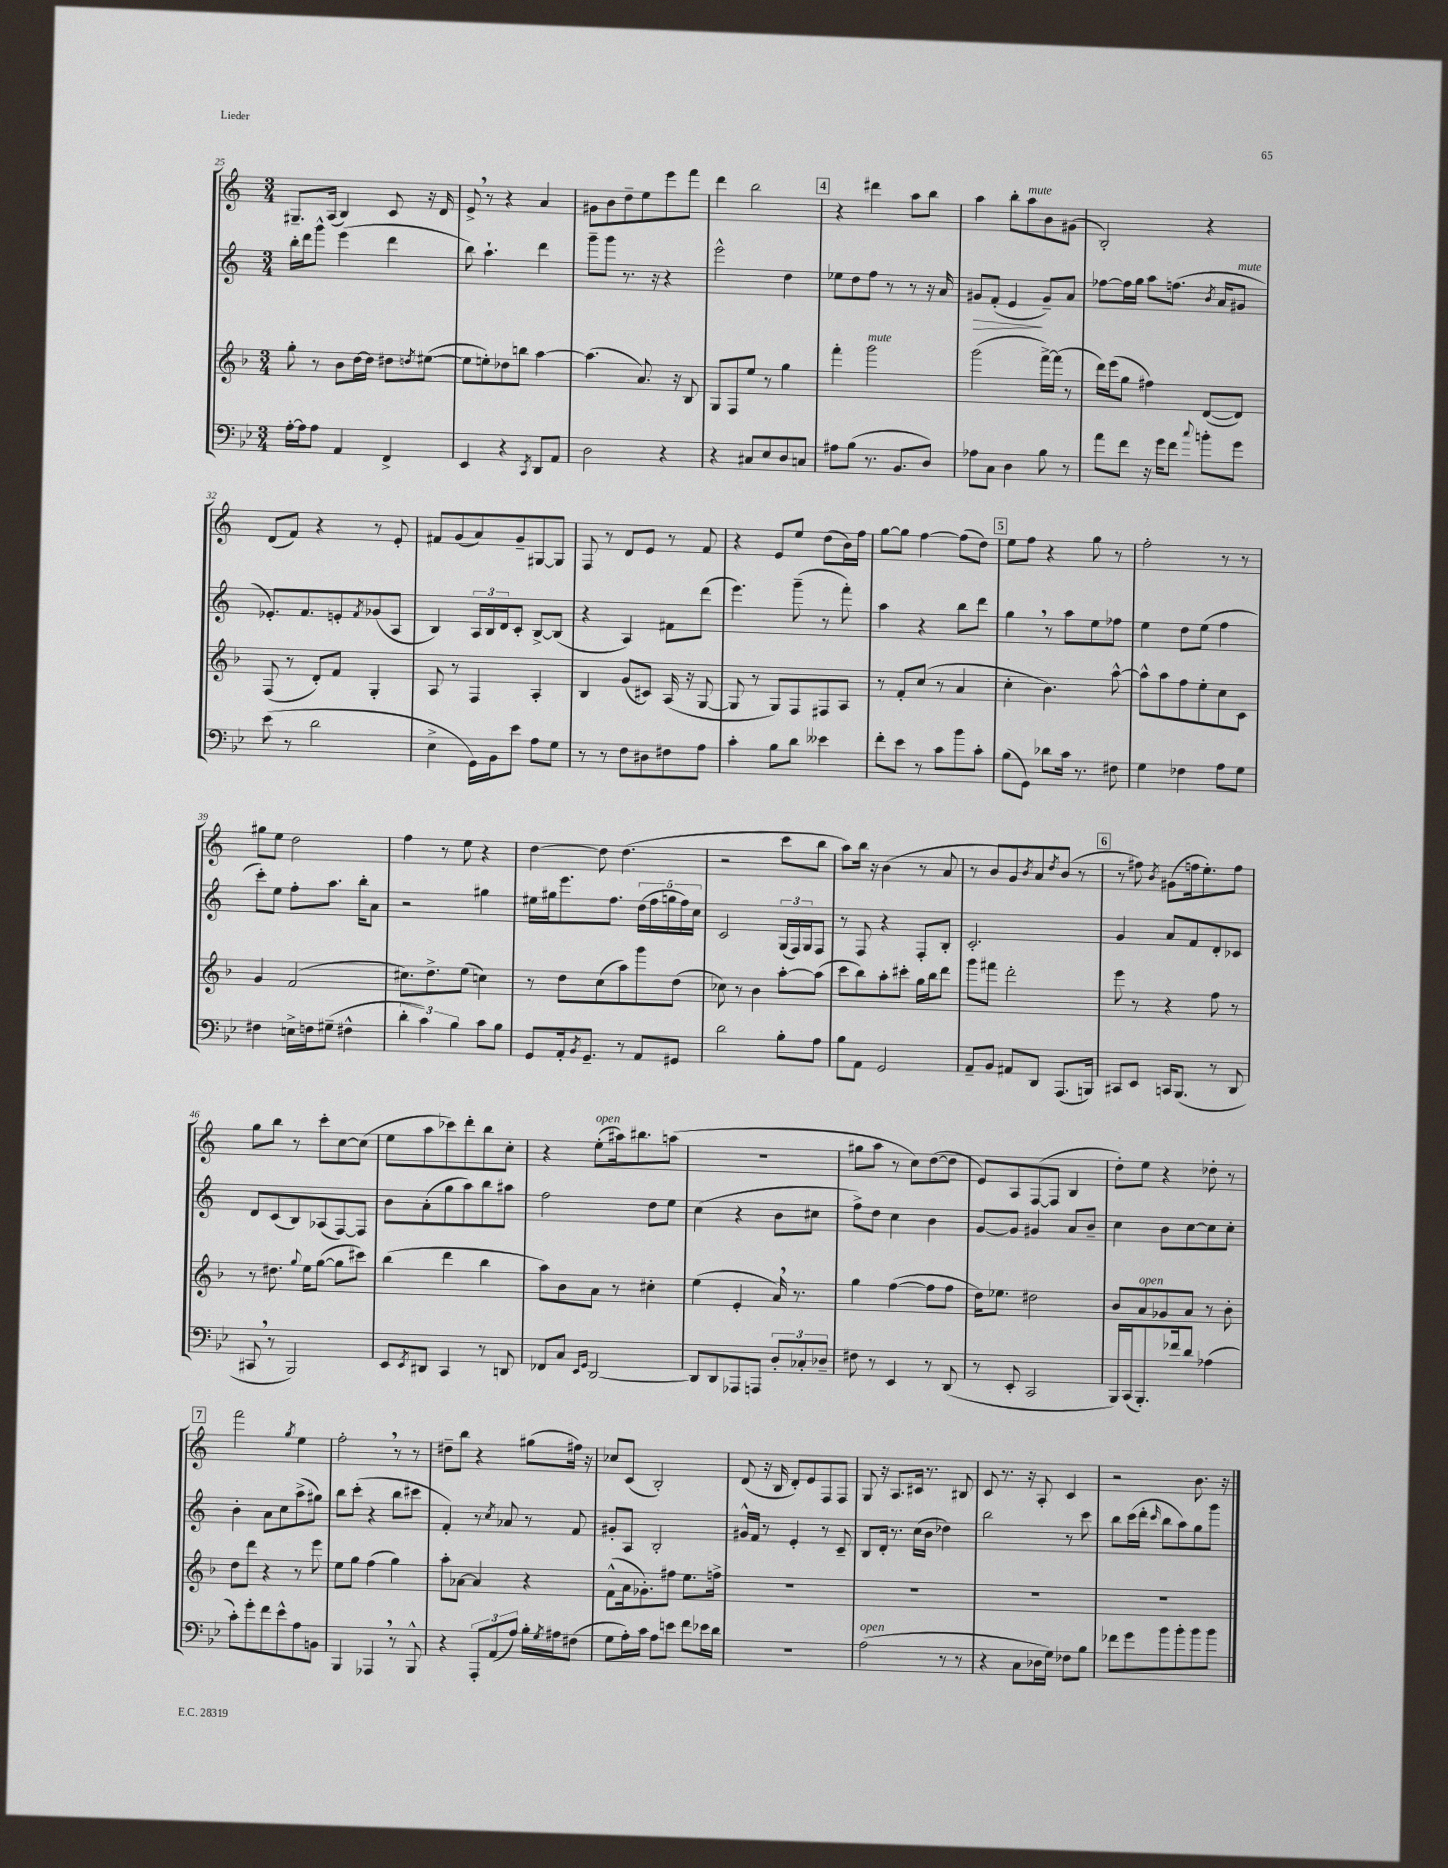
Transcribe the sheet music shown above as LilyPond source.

<<
\new StaffGroup <<
\new Staff = "s0" {
    \clef treble \key c \major \numericTimeSignature \time 3/4
    gis8.-- a16( b4) c'8 r16 d'16 |
    e'8-> \breathe r8 r4 a'4 |
    gis'8 b'8 d''8-- e''8 e'''8 f'''8 |
    d'''4 b''2 |
    \mark \markup { \box "4" } r4 dis'''4 a''8 b''8 |
    a''4 b''8-. a''8^\markup { \italic "mute" } b'8 gis'8( |
    b2-.) r4 |
    d'8( f'8) r4 r8 e'8-. |
    fis'8 g'8( a'8) g'8-- gis8~ gis8 |
    f8 r8 d'8 e'8 r8 f'8 |
    r4 e'8 e''8 d''8( b'16) f''16 |
    g''8~ g''8 f''4~ f''8( d''8) |
    \mark \markup { \box "5" } e''8 f''8 r4 g''8 r8 |
    f''2-. r8 r8 |
    gis''8 e''8 d''2 |
    f''4 r8 e''8 r4 |
    d''4~ d''8 d''4.( |
    r2 c'''8 b''8 |
    a''8) b''16 r16 b'4( r8 a'8 |
    r8 b'8 g'8) \acciaccatura { b'8 } a'8 \acciaccatura { d''8 } b'8( r8 |
    \mark \markup { \box "6" } r8 fis''8) \acciaccatura { b'8 } gis'8( f''16 e''8.-.) f''8 |
    g''8 b''8 r8 c'''8-. c''8~ c''8( |
    e''8 a''8 ces'''8) d'''8-. b''8 c''8-. |
    r4 e''8-.^\markup { \italic "open" }( ais''16) bis''8. a''8( |
    R2. |
    gis''8 a''8 r8 c''8) d''8~( d''8 |
    e'8) a8 f8~( f8 b4 |
    d''8-.) e''8 r4 des''8-. r8 |
    \mark \markup { \box "7" } f'''2 \acciaccatura { g''8 } e''4 |
    f''2-. \breathe r8 r8 |
    dis''8-- b''8 r4 gis''8( fis''16) r16 |
    ces''8 c'8( b2-.) |
    d'8( r16 b16 d'8-.) e'8 f8 f8 |
    g8 r16 a8. cis'16 r8. bis8 |
    c'8 r8. r16 a8-. c'4 |
    r2 b'8. r16 \bar "|." |
}
\new Staff = "s1" {
    \clef treble \key c \major \numericTimeSignature \time 3/4
    b''16-. d'''16 g'''8-^ e'''4( d'''4 |
    b''8) a''4.-! d'''4 |
    g'''8-- g'''8 r8. r16 r4 |
    e'''2-^ d''4 |
    \mark \markup { \box "4" } ees''8 d''8 f''8 r8 r8 r16 a'16 |
    gis'8\> f'8-.( e'4\! gis'8--) a'8 |
    fes''8~ fes''16 g''16 a''8 f''8.( \acciaccatura { b'8 } a'16 gis'8^\markup { \italic "mute" } |
    ees'8.-.) f'8. e'8-. \acciaccatura { f'8 } ges'8( a8 |
    b4) \tuplet 3/2 { a16 b16 d'16 } c'8-. b8~-> b8( |
    r4 a4) fis'8 d'''8( |
    e'''4.) g'''8--( r8 f'''8-.) |
    a''4 r4 b''8 d'''8 |
    \mark \markup { \box "5" } g''4 \breathe r8 a''8 e''8 fes''8 |
    e''4 d''8 e''8( f''4 |
    c'''8-.) e''8 f''8-. a''8. b''16-. a'8 |
    r2 gis''4 |
    eis''16 gis''16 e'''8. f''8. \tuplet 5/4 { d''16( f''16 g''16 f''16) c''16 } |
    c'2 \tuplet 3/2 { g16( f16) g16 } f8 |
    r8 f8 r4 f8-. b8-. |
    c'2.-. |
    \mark \markup { \box "6" } g'4 a'8 f'8 d'8-. ces'8 |
    d'8 c'8( b8) aes8( f8~) f8 |
    b'8 a'8-.( g''8 a''8) b''8 ais''8 |
    f''2 d''8 e''8 |
    c''4( r4 b'8 cis''8 |
    f''8->) d''8 c''4 b'4 |
    g'8~ g'8 gis'4 a'8 b'8-- |
    c''4 b'8 c''8~ c''8 c''8-. |
    \mark \markup { \box "7" } b'4-. a'8 c''8 a''8->( gis''8) |
    b''8 c'''8-.( r4 b''8 cis'''8 |
    f'4-.) r8 \acciaccatura { c''8 } aes'8 r8 f'8 |
    gis'8-. a8 b2-. |
    gis'16-^ f'16 r8 e'4-. r8 c'8-- |
    b8 d'16-. r8. c''16( b'16 des''4) |
    b''2 r8 c'''8 |
    b''8 c'''16( d'''16-. \grace { c'''16 } b''8 a''8) g''8 g'''8 \bar "|." |
}
\new Staff = "s2" {
    \clef treble \key f \major \numericTimeSignature \time 3/4
    g''8-. r8 bes'8 d''16~ d''16 dis''8 \acciaccatura { d''8 } eis''8~( |
    eis''8 e''8-.) des''8 b''8 a''4~ |
    a''4.( a'8.) r16 bes8 |
    g8 f8 e''8 r8 g''4 |
    \mark \markup { \box "4" } f'''4-. g'''2^\markup { \italic "mute" } |
    g'''2( f'''16~->) f'''16( r8 |
    d'''16) e'''16( g''8 fis''4) d'8~( d'8) |
    f8( r8 d'8-.) f'8 g4-. |
    a8 r8 f4 a4-. |
    bes4 g'8( cis'8) a16( r16 g8~ |
    g8 r8 g8) f8 fis8 a8 |
    r8 f'8-. c''8( r8 a'4 |
    \mark \markup { \box "5" } c''4-. bes'4.) a''8~-^ |
    a''8-^ a''8 f''8 e''8-. c''8 c'8 |
    g'4 f'2( |
    cis''8.) d''8.-> e''8( c''4) |
    r8 d''8 c''8( a''8) g'''8 d''8( |
    ces''8) r8 bes'4 a''8~-. a''8( |
    c'''8 bes''8) a''8-. cis'''8-. g''16 bes''16 d'''8 |
    g'''8 fis'''8 d'''2-. |
    \mark \markup { \box "6" } e'''8 r8 r4 f''8 r8 |
    r8 dis''8. \appoggiatura { g''8 } e''16 g''8~( g''8 cis'''8) |
    bes''4( d'''4 bes''4 |
    a''8) bes'8 a'8 r8 cis''4-. |
    e''4( e'4-. a'16) \breathe r8. |
    g''4 f''4~( f''8 f''8 |
    d''16) ees''8. dis''2 |
    bes'8 a'8^\markup { \italic "open" } ges'8 a'8 r8 bes'8-. |
    \mark \markup { \box "7" } d''8 d'''8 r4 r8 e'''8 |
    e''8 g''8 f''4( g''4) |
    a''8-. aes'8~ aes'4 r4 |
    f'8-^( a'16 ges'8.-.) fis''8 e''8. f''16-> |
    R2. |
    R2. |
    R2. |
    R2. \bar "|." |
}
\new Staff = "s3" {
    \clef bass \key bes \major \numericTimeSignature \time 3/4
    a16~-. a16 a8 a,4 f,4-> |
    ees,4 r4 \acciaccatura { c,8 } d,8 a,8 |
    d2 r4 |
    r4 cis8 ees8 d8 c8 |
    \mark \markup { \box "4" } ais8 bes8( r8. bes,8. d8) |
    aes8 c8 d4 bes8 r8 |
    a'8 f'8 r16 g'16 f'8 \appoggiatura { c''8 } b'8-. g'8 |
    ees'8( r8 d'2 |
    ees4-> g,16) bes,16 ees'8 a8 g8 |
    r8 r8 f8 dis8 fis8 a8 |
    c'4-. bes8 d'8 eeses'4 |
    f'8-. ees'8 r8 c'8 bes'8 c'8-. |
    \mark \markup { \box "5" } bes8( g,8) des'8 c'16 r8. fis8 |
    g4 fes4 a8 g8 |
    fis4 e16-> f16 gis8--( fis4-^ |
    \tuplet 3/2 { d'4-. c'4) bes4 } c'8 bes8 |
    g,8 a,16-. \acciaccatura { bes,8 } g,8.-- r8 a,8 gis,8 |
    d'2 bes8-. a8 |
    bes8 a,8 g,2 |
    a,8-- bes,8 ais,8 d,8 a,,8.( b,,16) |
    \mark \markup { \box "6" } cis,8 ees,8 c,16 bes,,8.( r8 d,8 |
    cis,8 \breathe r8 bes,,2) |
    ees,8 \acciaccatura { ees,8 } dis,8 c,4 r8 d,8 |
    fes,8 c8 \grace { ees,16 g,16 } d,2~ |
    d,8 d,8 aes,,8 a,,8 \tuplet 3/2 { d8-. ces8-. des8-- } |
    fis8 r8 ees,4 r8 d,8( |
    r8 ees,8-. c,2 |
    bes,,16) c,16( bes,,8.-.) fes'16 d'8 aes4( |
    \mark \markup { \box "7" } c'8-.) g'8-. f'8 ees'8-^ a8 b,8 |
    bes,,4 aes,,4 \breathe r8 bes,,8-^ |
    r4 \tuplet 3/2 { a,,8-. a,8( a8) } bes16-. \acciaccatura { g8 } ais16 fis8( |
    g8 a16-.) c'16 a8 e'8 f'8 ees'16 d'16 |
    R2. |
    a2^\markup { \italic "open" }( r8 r8 |
    r4 c8 des16 g16) fes8 bes8 |
    fes'8 g'8 bes'8 bes'8-. bes'8 bes'8 \bar "|." |
}
>>
>>
\layout { \context { \Score currentBarNumber = #25 } }
